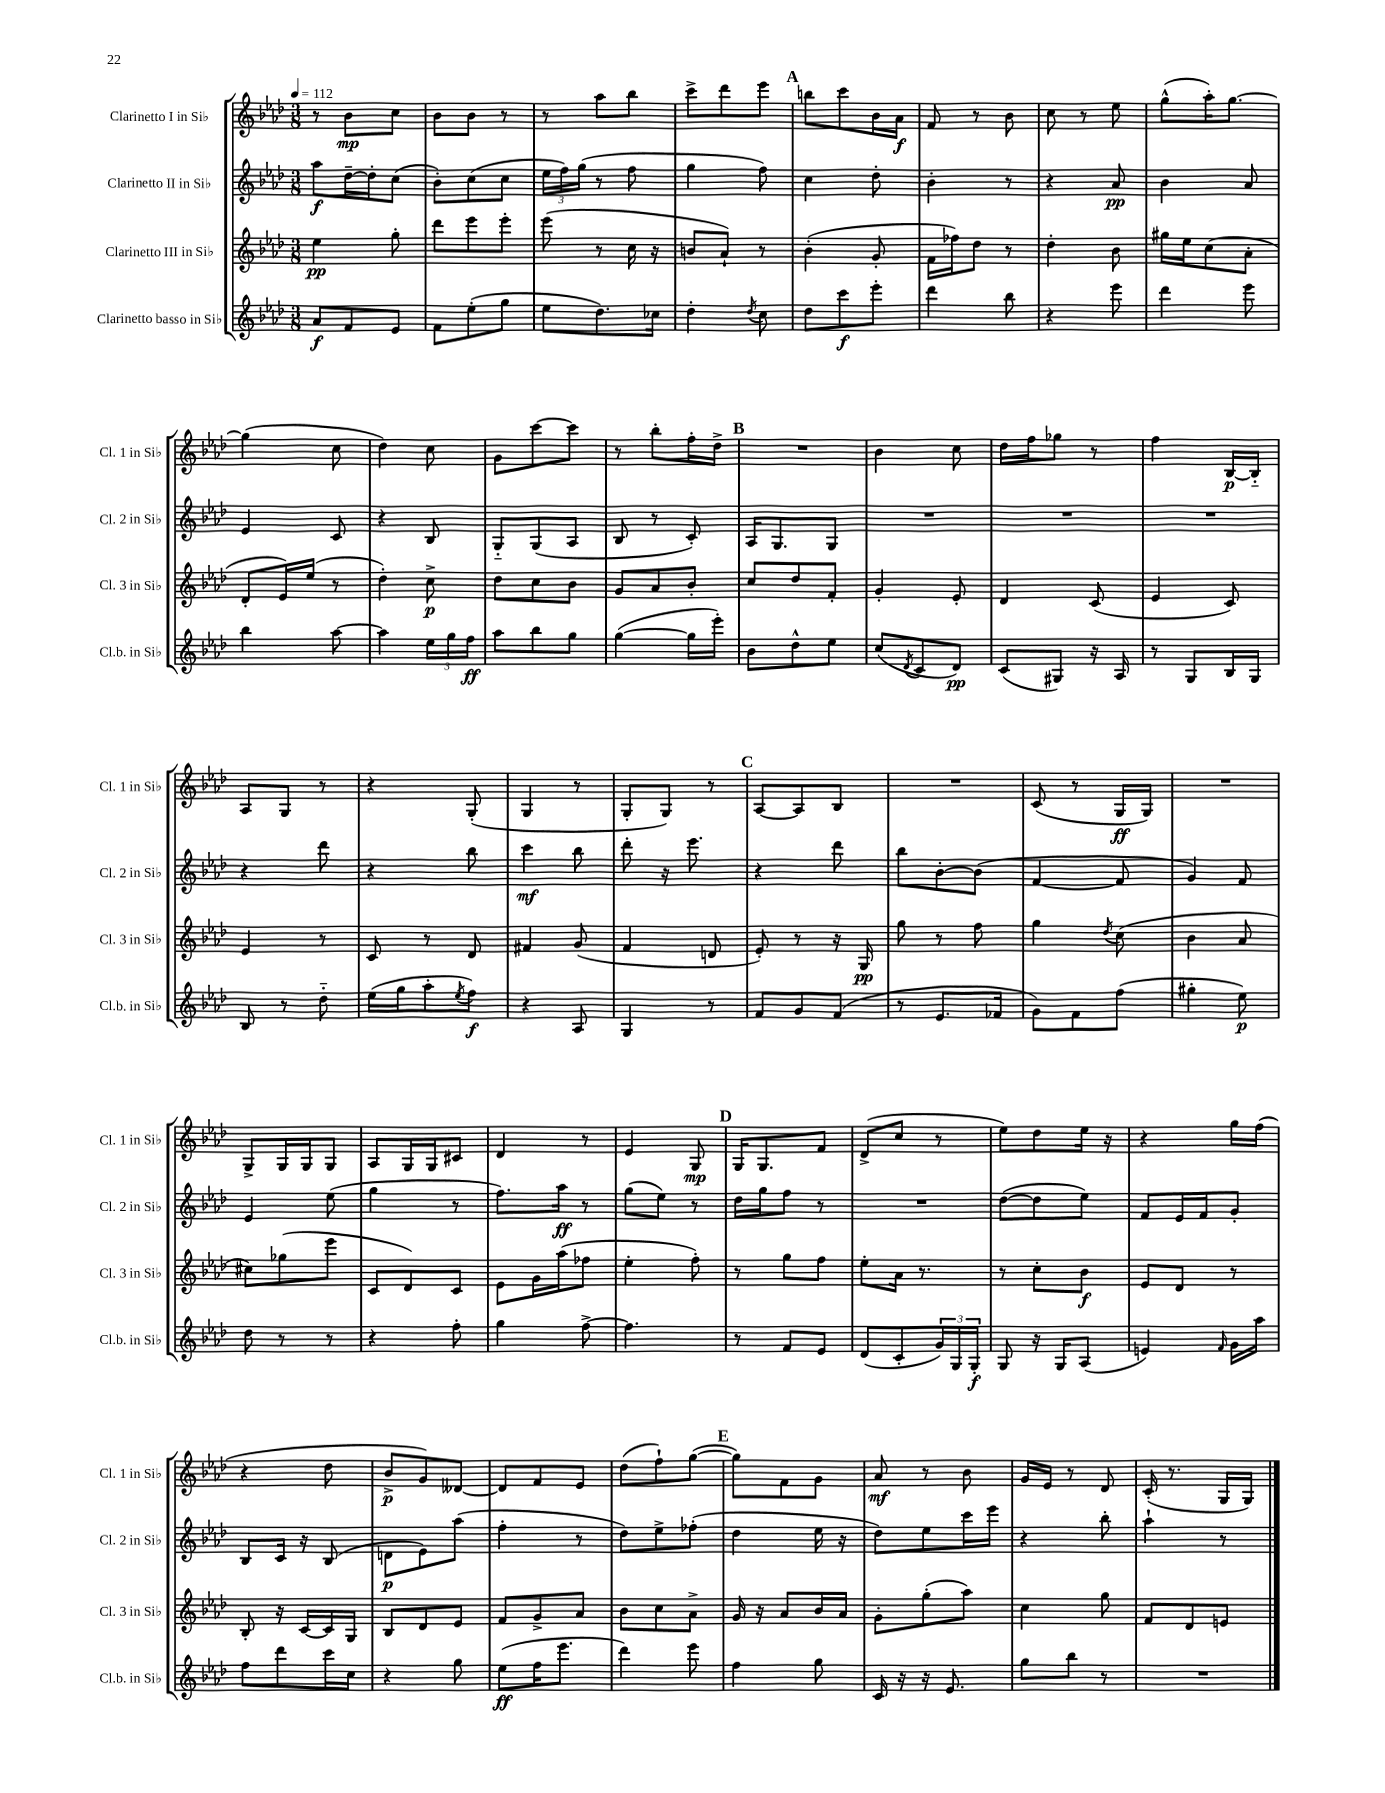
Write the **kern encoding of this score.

**kern	**kern	**kern	**kern
*staff4	*staff3	*staff2	*staff1
*clefG2	*clefG2	*clefG2	*clefG2
*k[b-e-a-d-]	*k[b-e-a-d-]	*k[b-e-a-d-]	*k[b-e-a-d-]
*M3/8	*M3/8	*M3/8	*M3/8
*MM112	*MM112	*MM112	*MM112
8a-	4ee-	8aa-	8r
8f	.	[16dd-~	8b-
.	.	16dd-']	.
8e-	8gg'	(8cc	8cc
=	=	=	=
8f	8ddd-	8b-')	8b-
(8ee-'	8eee-	(8cc	8b-
8gg	8eee-'	8cc	8r
=	=	=	=
8ee-	(8eee-	24ee-	8r
.	.	24ff)	.
.	.	(24gg	.
8.dd-)	8r	8r	8aa-
.	16cc	8ff	8bb-
16cc-	16r	.	.
=	=	=	=
4dd-'	8b	4gg	8ccc^
.	8a-`)	.	8ddd-
8qdd-	.	.	.
8cc	8r	8ff)	8eee-
=	=	=	=
8dd-	(4b-'	4cc	8bb
8ccc	.	.	8ccc
8eee-'	8g'	8dd-'	16b-
.	.	.	16a-
=	=	=	=
4ddd-	16f	4b-'	8f
.	16ff-)	.	.
.	8dd-	.	8r
8bb-	8r	8r	8b-
=	=	=	=
4r	4dd-'	4r	8cc
.	.	.	8r
8eee-	8b-	8a-	8ee-
=	=	=	=
4ddd-	16gg#	4b-	(8gg^^
.	16ee-	.	.
.	(8cc	.	16aa-')
.	.	.	[8.gg
8eee-	8a-'	8a-	.
=	=	=	=
4bb-	8d-'	4e-	(4gg]
.	16e-)	.	.
.	(16ee-	.	.
[8aa-	8r	8c	8cc
=	=	=	=
4aa-]	4dd-')	4r	4dd-)
24ee-	8cc^	8B-	8cc
24gg	.	.	.
24ff	.	.	.
=	=	=	=
8aa-	8dd-	8G'~	8g
8bb-	8cc	(8G	[8ccc
8gg	8b-	8A-	8ccc]
=	=	=	=
([4gg	8g	8B-	8r
.	8a-	8r	8bb-'
16gg]	8b-'	8c')	16ff'
16eee-')	.	.	16dd-^
=	=	=	=
8b-	8cc	16A-	4.r
.	.	8.G	.
8dd-^^	8dd-	.	.
8ee-	8f'	8G	.
=	=	=	=
(8cc	4g'	4.r	4b-
8qd-	.	.	.
8c	.	.	.
8d-)	8e-'	.	8cc
=	=	=	=
(8c	4d-	4.r	16dd-
.	.	.	16ff
8G#)	.	.	8gg-
16r	(8c	.	8r
16A-	.	.	.
=	=	=	=
8r	4e-	4.r	4ff
8G	.	.	.
16B-	8c)	.	[16B-
16G	.	.	16B-'~]
=	=	=	=
8B-	4e-	4r	8A-
8r	.	.	8G
8dd-'~	8r	8ddd-	8r
=	=	=	=
(16ee-	8c	4r	4r
16gg	.	.	.
8aa-'	8r	.	.
8qee-	.	.	.
8ff)	8d-	8bb-	(8G'
=	=	=	=
4r	4f#	4ccc	4G
8A-	(8g	8bb-	8r
=	=	=	=
4G	4f	8ddd-'	8G'
.	.	16r	8G)
.	.	8.eee-	.
8r	8d	.	8r
=	=	=	=
8f	8e-')	4r	[8A-
8g	8r	.	8A-]
(8f	16r	8ddd-	8B-
.	16G	.	.
=	=	=	=
8r	8gg	8bb-	4.r
8.e-	8r	[8b-'	.
.	8ff	(8b-]	.
16f-	.	.	.
=	=	=	=
8g)	4gg	[4f	(8c
8f	.	.	8r
.	8qdd-	.	.
(8ff	(8cc	8f]	16G
.	.	.	16G)
=	=	=	=
4gg#'	4b-	4g)	4.r
8ee-)	8a-	8f	.
=	=	=	=
8dd-	8cc#)	4e-	8G^
8r	(8gg-	.	16G
.	.	.	16G
8r	8eee-	(8ee-	8G
=	=	=	=
4r	8c	4gg	8A-
.	8d-)	.	16G
.	.	.	16G
8ff'	8c	8r	8c#
=	=	=	=
4gg	8e-	8.ff)	4d-
.	16g	.	.
.	(16aa-	16aa-	.
[8ff^	8ff-	8r	8r
=	=	=	=
4.ff]	4ee-'	(8gg	4e-
.	.	8ee-)	.
.	8ff')	8r	8G
=	=	=	=
8r	8r	16dd-	16G
.	.	16gg	8.G
8f	8gg	8ff	.
8e-	8ff	8r	8f
=	=	=	=
(8d-	8ee-'	4.r	(8d-^
8c'	16a-	.	8cc
.	8.r	.	.
24g)	.	.	8r
24G	.	.	.
24G'	.	.	.
=	=	=	=
8G	8r	([8dd-	8ee-)
16r	8cc'	8dd-]	8dd-
16G	.	.	.
(8A-	8b-	8ee-)	16ee-
.	.	.	16r
=	=	=	=
4e)	8e-	8f	4r
.	8d-	16e-	.
.	.	16f	.
16qqf	.	.	.
16g	8r	8g'	16gg
16aa-	.	.	(16ff
=	=	=	=
8ff	8B-'	8B-	4r
8ddd-	16r	16c	.
.	[16c	16r	.
16ccc	16c]	(8B-	8dd-
16cc	16G	.	.
=	=	=	=
4r	8B-	8d	8b-^
.	8d-	8e-)	8g)
8gg	8e-	(8aa-	[8d--
=	=	=	=
(8ee-	8f	4ff'	8d--]
16ff	8g^	.	8f
8.eee-	.	.	.
.	8a-	8r	8e-
=	=	=	=
4ddd-)	8b-	8dd-)	(8dd-
.	8cc	8ee-^	8ff`)
8eee-	8a-^	(8ff-'	([8gg
=	=	=	=
4ff	16g	4dd-	8gg])
.	16r	.	.
.	8a-	.	8f
8gg	16b-	16ee-	8g
.	16a-	16r	.
=	=	=	=
16c	8g'	8dd-)	8a-
16r	.	.	.
16r	(8gg'	8ee-	8r
8.e-	.	.	.
.	8aa-)	16ccc	8b-
.	.	16eee-	.
=	=	=	=
8gg	4cc	4r	16g
.	.	.	16e-
8bb-	.	.	8r
8r	8gg	8bb-'	8d-
=	=	=	=
4.r	8f	4aa-`	(16c'
.	.	.	8.r
.	8d-	.	.
.	8e	8r	16G
.	.	.	16G)
==	==	==	==
*-	*-	*-	*-
